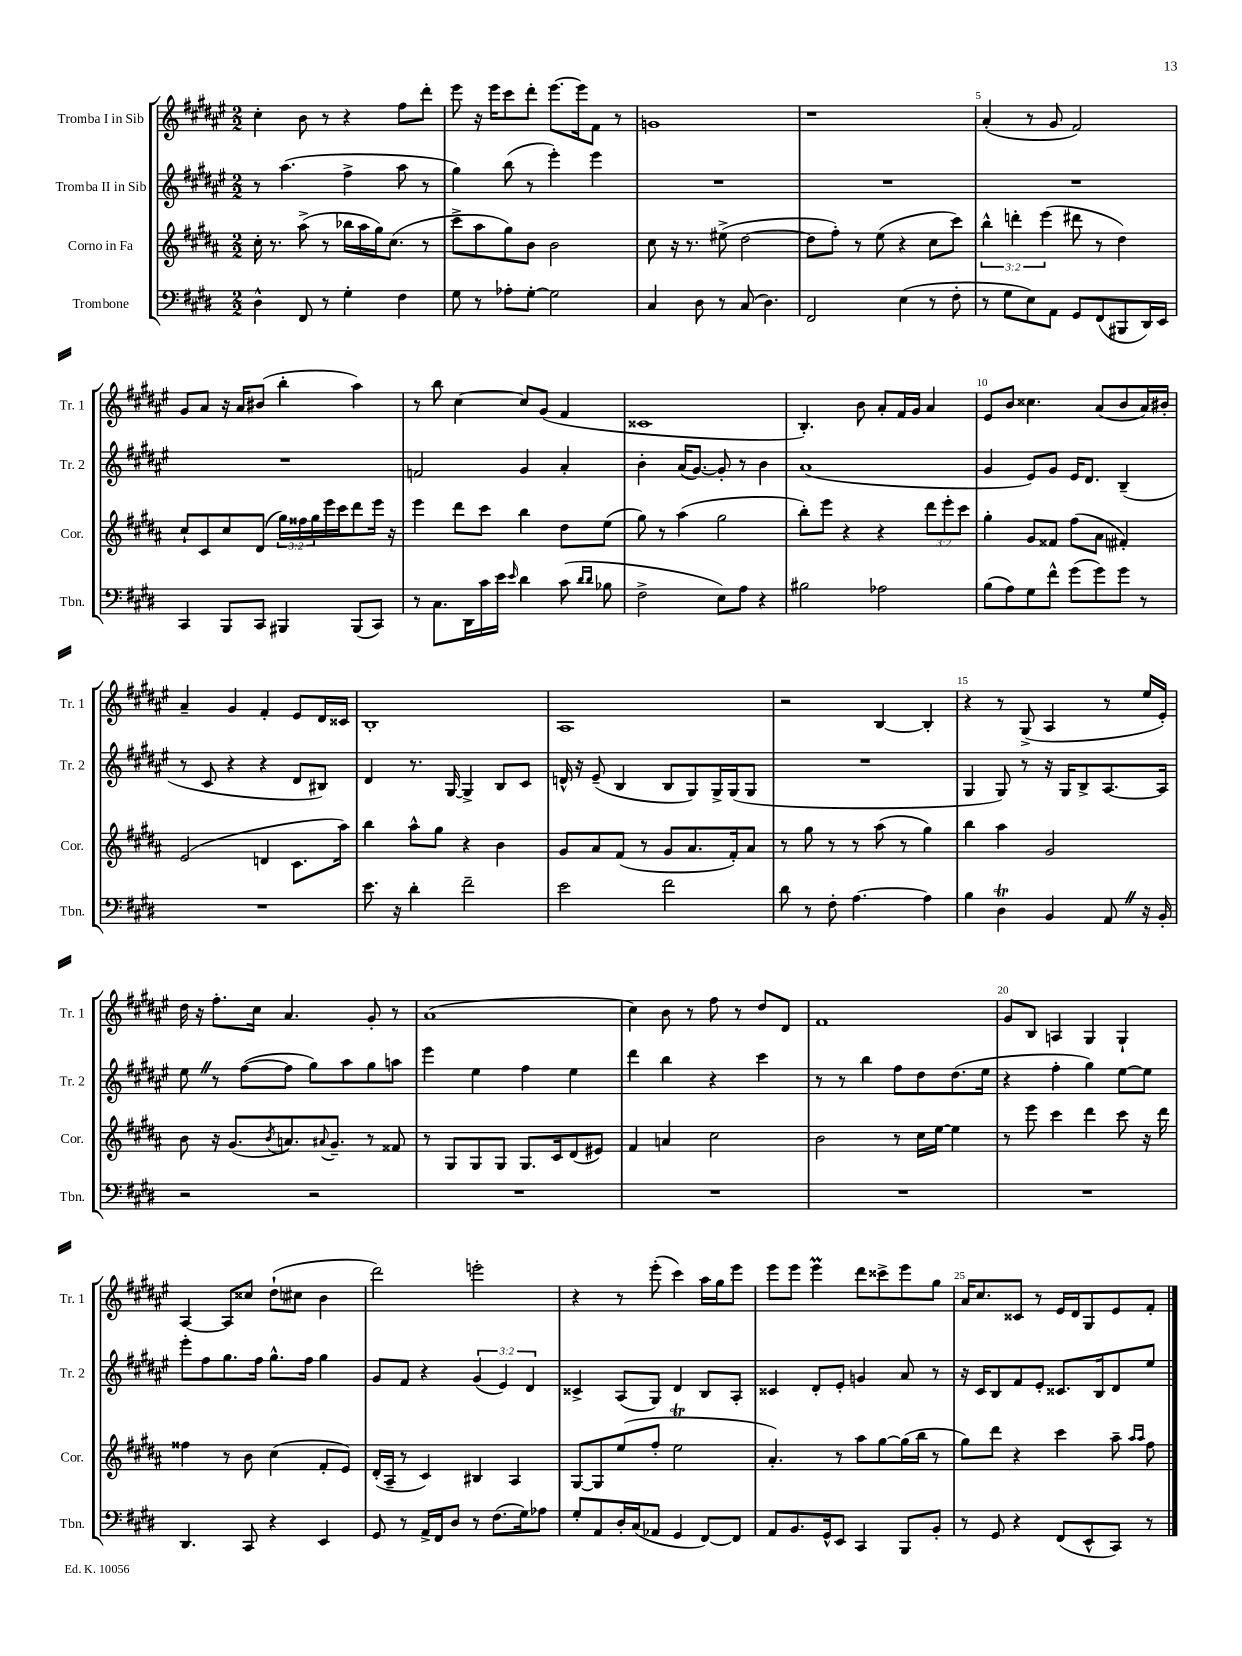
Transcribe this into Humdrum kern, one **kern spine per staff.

**kern	**kern	**kern	**kern
*staff4	*staff3	*staff2	*staff1
*clefF4	*clefG2	*clefG2	*clefG2
*k[f#c#g#d#]	*k[f#c#g#d#a#]	*k[f#c#g#d#a#e#]	*k[f#c#g#d#a#e#]
*M2/2	*M2/2	*M2/2	*M2/2
4D#^^\	16cc#'\	8r	4cc#'\
.	8.r	.	.
.	.	(4.aa#\	.
8FF#/	(8aa#^\	.	8b\
8r	8r	.	8r
4G#'\	16bb-\LL	4ff#^\	4r
.	16aa#\	.	.
.	16gg#\J)	.	.
.	(8.cc#\J	.	.
4F#\	.	8aa#\	8ff#\L
.	8r	8r	8ddd#'\J
=	=	=	=
8G#\	8ccc#^\L	4gg#\)	8eee#\
8r	8aa#\	.	16r
.	.	.	16eee#\LK
8A-'\L	8gg#\)	(8bb\	8ccc#\
[8G#'\J	8b\J	8r	8ddd#'\J
2G#\]	2b\	4eee#'\)	[8.eee#\L
.	.	.	16eee#\]k
.	.	4eee#\	8f#\J
.	.	.	8r
=	=	=	=
4C#/	8cc#\	1r	1g
.	16r	.	.
.	8.r	.	.
8D#\	.	.	.
8r	(8ee#^\	.	.
(8C#/	[2dd#\	.	.
4.D#\)	.	.	.
=	=	=	=
2FF#/	8dd#\]L	1r	1r
.	8ff#'\J)	.	.
.	8r	.	.
.	(8ee\	.	.
(4E\	4r	.	.
8r	8cc#\L	.	.
8F#'\	8ccc#\J)	.	.
=	=	=	=
8r	6bb^^\	1r	(4a#'/
8G#\L	.	.	.
.	6ddd'\	.	.
8E\)	.	.	8r
.	(6eee\	.	.
8AA\J	.	.	8g#/
8GG#/L	8ddd#\	.	2f#/)
(8FF#/	8r	.	.
8BBB#/	4dd#\)	.	.
16DD#/L)	.	.	.
16EE/JJ	.	.	.
=	=	=	=
4CC#/	8cc#`/L	1r	8g#/L
.	8c#/	.	8a#/J
8BBB/L	8cc#/	.	16r
.	.	.	16a#/LK
8CC#/J	(8d#/J	.	(8b#/J
4BBB#/	24gg#\LL)	.	4bb'\
.	24ff##\	.	.
.	24gg#\	.	.
.	16eee\	.	.
.	16ccc#\J	.	.
(8BBB#/L	8ddd#\	.	4aa#\)
8CC#/J)	16eee\Jk	.	.
.	16r	.	.
=	=	=	=
8r	4eee\	2f/	8r
8.C#\L	.	.	8bb\
.	8ddd#\L	.	[4cc#\
16DD#\L	.	.	.
16c#\	8ccc#\J	.	.
16e\JJ	.	.	.
16qqe/	.	.	.
4d#\	4bb\	4g#/	8cc#/]L
.	.	.	(8g#/J
(8c#\	8dd#\L	4a#'/	4f#/
16qqd#/LL	.	.	.
16qqd#/JJ	.	.	.
8B-\	(8ee\J	.	.
=	=	=	=
2F#^\	8gg#\)	4b'\	1c##
.	8r	.	.
.	(4aa#\	(16a#/LK	.
.	.	[8.g#/J)	.
8E\L)	2gg#\	8g#'/]	.
8A\J	.	8r	.
4r	.	4b\	.
=	=	=	=
2B#\	8bb'\L)	(1a#	4.B'/)
.	8eee\J	.	.
.	4r	.	.
.	.	.	8b\
2A-\	4r	.	8a#'/L
.	.	.	16f#/L
.	.	.	16g#/JJ
.	12ddd#\L	.	4a#/
.	12eee'\	.	.
.	12ccc#\J	.	.
=	=	=	=
(8B\L	4gg#'\	4g#/	8e#/L
8A\)	.	.	8b/J
8G#\	8g#/L	8e#/L)	4.cc##\
8f#^^\J	8f##/J	8g#/J	.
(8g#\L	(8ff#\L	16e#/LK	.
.	.	8.d#/J	.
8g#\)	8a#\J	.	(8a#/L
8g#\J	4f#'/)	(4B~/	8b/
8r	.	.	16a#/L)
.	.	.	16b#'/JJ
=	=	=	=
1r	(2e/	8r	4a#~/
.	.	8c#/	.
.	.	4r	4g#/
.	4d/	4r	4f#'/
.	8.c#\L	8d#/L	8e#/L
.	.	8B#/J)	16d#/L
.	16aa#\Jk)	.	16c##/JJ
=	=	=	=
8.e\	4bb\	4d#/	1B'
16r	.	.	.
4d#'\	8aa#^^\L	8.r	.
.	8gg#\J	.	.
.	.	[16G#/	.
2f#~\	4r	4G#^/]	.
.	4b\	8B/L	.
.	.	8c#/J	.
=	=	=	=
2e\	8g#/L	16d^^/	1A#
.	.	16r	.
.	8a#/	(8e#~/	.
.	(8f#/J	4B/	.
.	8r	.	.
2f#\	8g#/L	8B/L	.
.	8.a#/	8G#/)	.
.	.	16G#^/L	.
.	16f#'/k)	(16G#/J	.
.	8a#/J	8G#/J	.
=	=	=	=
8d#\	8r	1r	2r
8r	8gg#\	.	.
8F#'\	8r	.	.
[4.A\	8r	.	.
.	(8aa#\	.	[4B/
.	8r	.	.
4A\]	4gg#\)	.	4B'/]
=	=	=	=
4B\	4bb\	4G#/	4r
4D#\	4aa#\	8G#/)	8r
.	.	8r	(8G#^/
4BB/	2g#/	16r	4A#/
.	.	16G#/LK	.
.	.	8B^/	.
8AA/	.	[8.A#/	8r
16r	.	.	16ee#/LL
16BB'/	.	16A#/]Jk	16e#'/JJ)
=	=	=	=
2r	8b\	8ee#\	16dd#\
.	.	.	16r
.	16r	8r	8.ff#'\L
.	(8.g#/L	.	.
.	.	([8ff#\L	.
.	.	.	16cc#\Jk
.	8qb/	.	.
.	8.a/)	8ff#\]J	4.a#/
2r	.	8gg#\L)	.
.	8qqa#/	.	.
.	8.g#~/J	.	.
.	.	8aa#\	.
.	8r	8gg#\	8g#'/
.	8f##/	8aa\J	8r
=	=	=	=
1r	8r	4eee#\	(1a#
.	8G#/L	.	.
.	8G#/	4ee#\	.
.	8G#/J	.	.
.	8.G#/L	4ff#\	.
.	16c#/k	.	.
.	(8d#/	4ee#\	.
.	8e#/J)	.	.
=	=	=	=
1r	4f#/	4ddd#\	4cc#\)
.	4a/	4bb\	8b\
.	.	.	8r
.	2cc#\	4r	8ff#\
.	.	.	8r
.	.	4ccc#\	8dd#/L
.	.	.	8d#/J
=	=	=	=
1r	2b\	8r	1f#
.	.	8r	.
.	.	4bb\	.
.	8r	8ff#\L	.
.	16cc#\LL	8dd#\	.
.	[16ee\JJ	.	.
.	4ee\]	(8.dd#\	.
.	.	16ee#\Jk	.
=	=	=	=
1r	8r	4r	8g#/L
.	8eee\	.	8B/J
.	4ccc#\	4ff#'\	4A/
.	4ddd#\	4gg#\)	4G#/
.	8ccc#\	[8ee#\L	4G#`/
.	16r	8ee#\]J	.
.	16ddd#\	.	.
=	=	=	=
4.DD#/	4ff##\	8eee#'\L	[4A#/
.	.	8ff#\	.
.	8r	8.gg#\	8A#/]L
8CC#/	8b\	.	8cc##/J
.	.	16ff#\Jk	.
4r	(4cc#\	8.gg#^^\L	(8dd#`\L
.	.	.	8cc#\J
.	.	16ff#\Jk	.
4EE/	8f#'/L	4gg#\	4b\
.	8e/J)	.	.
=	=	=	=
8GG#/	(16d#'/LL	8g#/L	2ddd#\)
.	16A#~/JJ	.	.
8r	8r	8f#/J	.
16AA^/LL	4c#/)	4r	.
16FF#/J	.	.	.
8D#/J	.	.	.
8r	4B#/	(6g#/	2eee'\
(8.F#\L	.	.	.
.	.	6e#/)	.
.	4A#/	.	.
16G#\k)	.	.	.
.	.	6d#/	.
8A-\J	.	.	.
=	=	=	=
8G#'/L	[8G#/L	4c##^/	4r
8AA/	8G#/]	.	.
16D#'/L	(8ee/	(8A#/L	8r
(16C#/J	.	.	.
8AA-/J	8ff#'/J	8G#/J)	(8eee#'\
4GG#/	2ee\	4d#/	4ccc#\)
[8FF#/L)	.	8B/L	16aa#\LL
.	.	.	16gg#\J
8FF#/]J	.	8A#'/J	8eee#\J
=	=	=	=
8AA/L	4.a#'/)	4c##/	8eee#\L
8.BB/	.	.	8eee#\J
.	.	8d#'/L	4eee#\
16GG#^^/k	.	.	.
8EE/J	8r	8e#'/J	.
4CC#/	8aa#\L	4g/	8ddd#\L
.	[8gg#\	.	8ccc##^\
8BBB/L	(16gg#\]L	8a#/	8eee#\
.	16bb\JJ	.	.
8BB'/J	8r	8r	8gg#\J
=	=	=	=
8r	8gg#\L)	16r	16a#/LK
.	.	16c#/LK	8.cc#/
8GG#/	8ddd#\J	8B/	.
4r	4r	8f#/	8c##/J
.	.	8e#'/J	8r
(8FF#/L	4ccc#\	8.c##/L	16e#/LL
.	.	.	16d#/J
8EE^^/	.	.	8G#/
.	.	16B/k	.
8CC#/J)	8aa#~\	8d#/	8e#/
.	16qqaa#/LL	.	.
.	16qqaa#/JJ	.	.
8r	8ff#\	8ee#/J	8f#'/J
==	==	==	==
*-	*-	*-	*-
